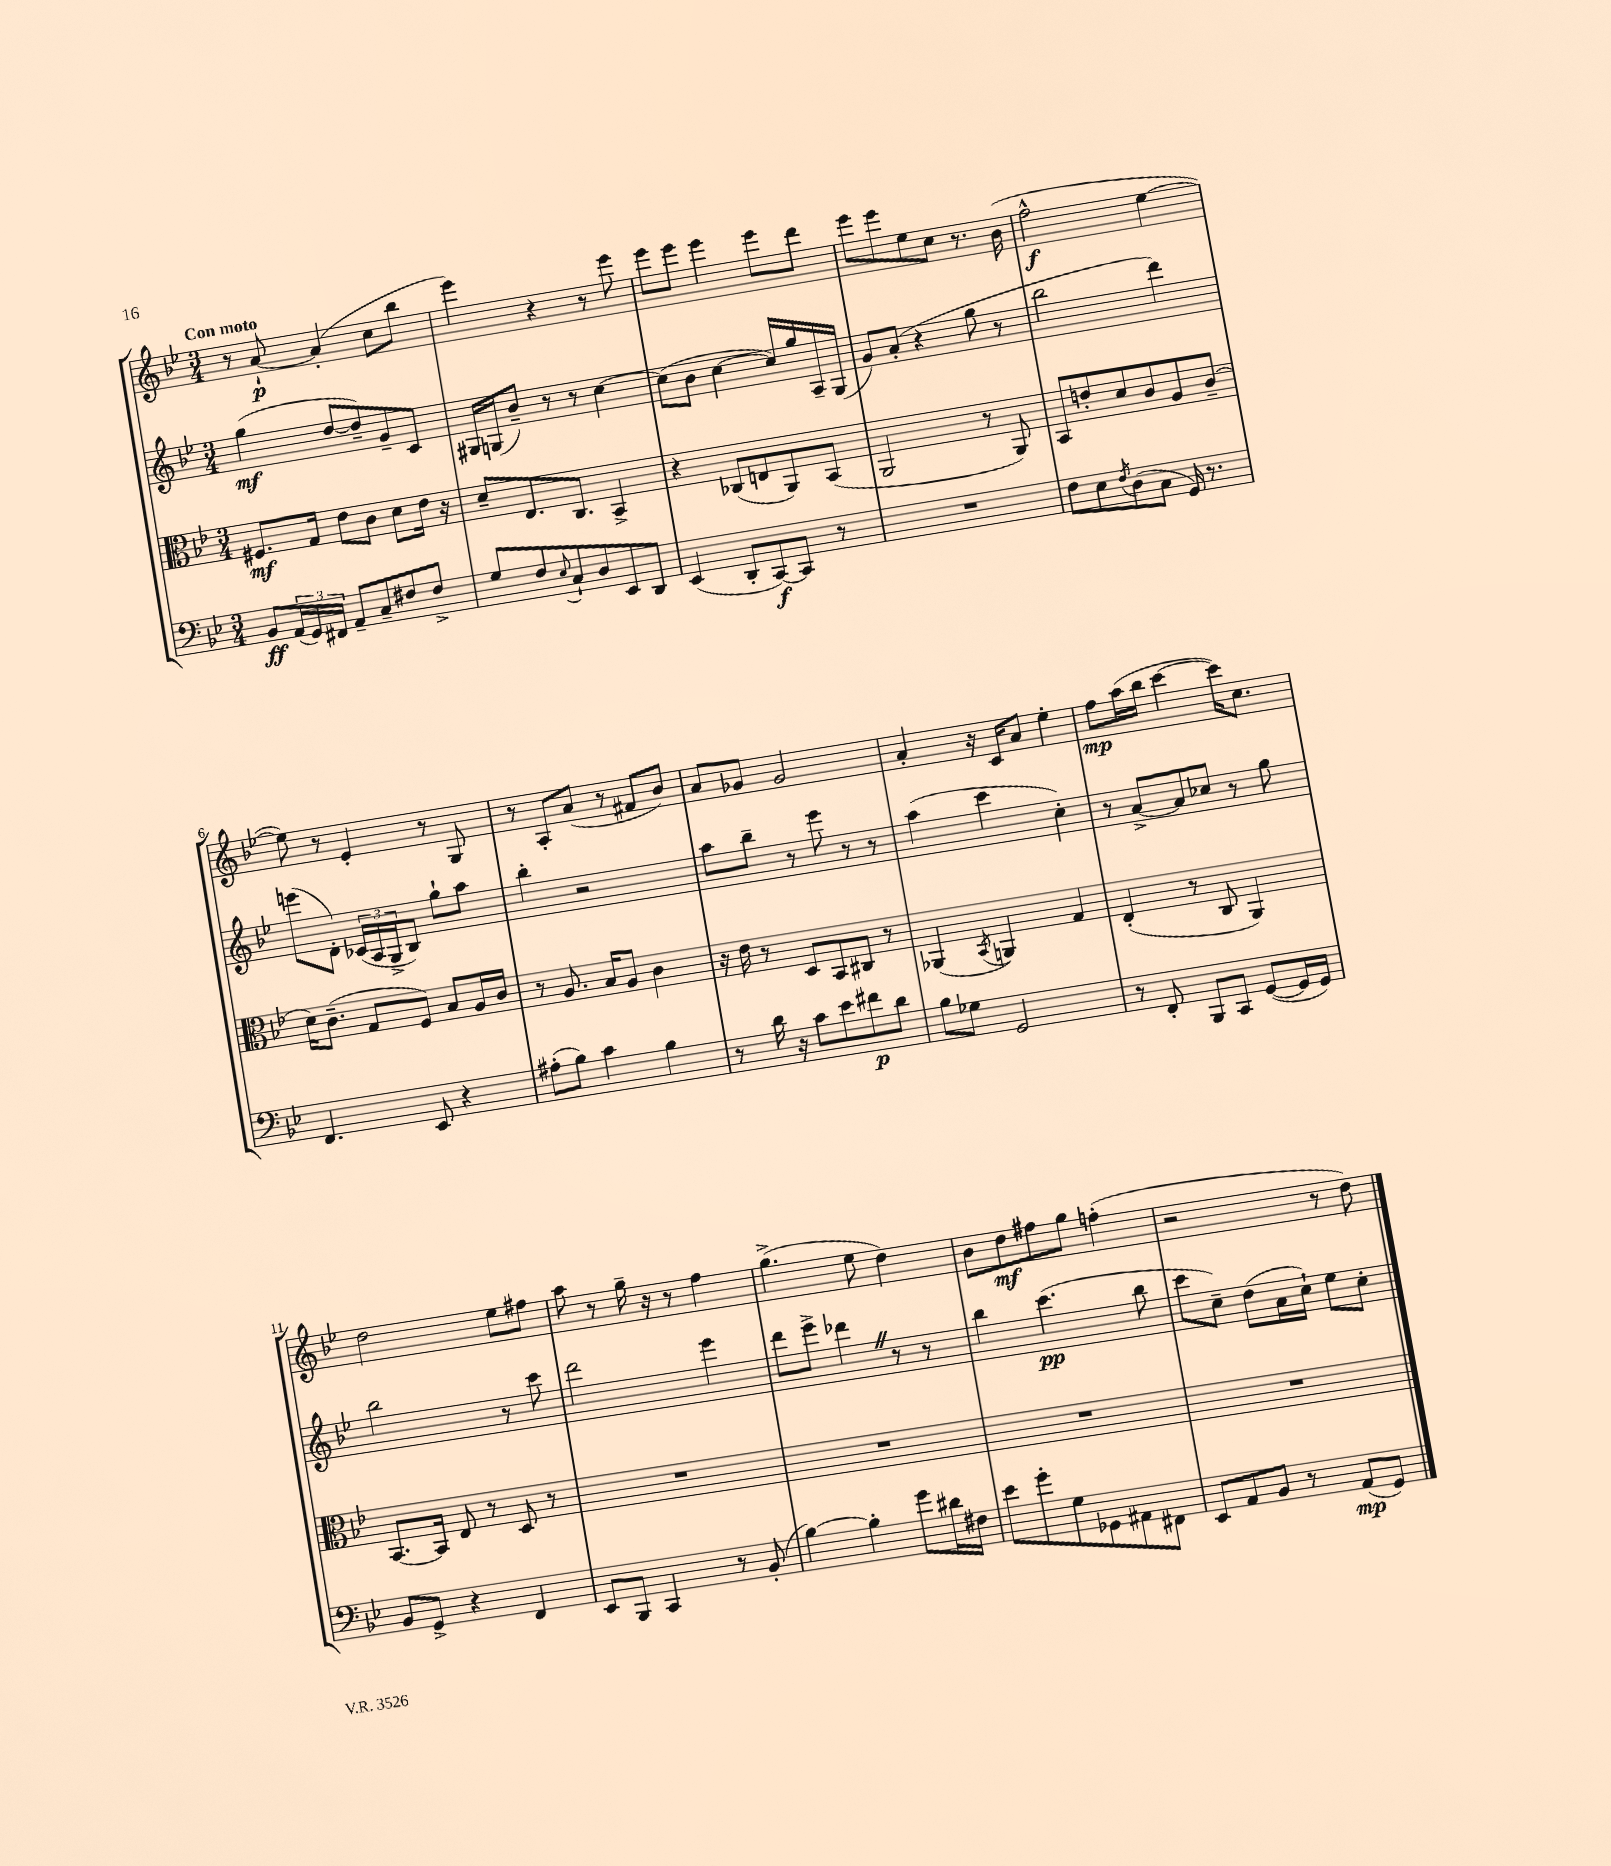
<<
\new StaffGroup <<
\new Staff = "s0" {
    \clef treble \key bes \major \numericTimeSignature \time 3/4 \tempo "Con moto"
    r8 a'8~-!\p a'4-.( c''8 bes''8 |
    ees'''4) r4 r8 ees'''8 |
    ees'''8 ees'''8 ees'''4 ees'''8 d'''8 |
    ees'''8 ees'''8 ees''8 c''8 r8. bes'16( |
    f''2-^\f ees''4~ |
    ees''8) r8 ees'4-. r8 g8 |
    r8 a8-. a'8( r8 fis'8 bes'8) |
    a'8 ges'8 ges'2 |
    a'4-. r16 c'16 a'8 ees''4-. |
    f''8\mp a''16( bes''16 c'''4~ c'''16) c''8. |
    d''2 ees''8 fis''8 |
    a''8 r8 g''16-- r16 r8 f''4 |
    g''4.->( ees''8 d''4) |
    bes'8 d''8\mf fis''8 g''8 f''4-.( |
    r2 r8 d''8) \bar "|." |
}
\new Staff = "s1" {
    \clef treble \key bes \major \numericTimeSignature \time 3/4
    g''4\mf( d''8~ d''8--) g'8-- c'8 |
    gis16 g16( bes'8--) r8 r8 c''4~ |
    c''8( bes'8 c''4~ c''16) g''16 a16-- g16( |
    g'8) a'8-.( r4 g''8 r8 |
    bes''2 d'''4) |
    e'''8( d'8-.) \tuplet 3/2 { ces'16( a16 g16-> } bes8) g''8-! a''8 |
    bes''4-. r2 |
    a''8 bes''8-- r8 ees'''8 r8 r8 |
    a''4( c'''4 c''4-.) |
    r8 a'8~-> a'8 ces''8 r8 g''8 |
    bes''2 r8 c'''8 |
    d'''2 ees'''4 |
    d'''8 ees'''8-> des'''4 \once \override BreathingSign.text = \markup { \musicglyph "scripts.caesura.straight" } \breathe r8 r8 |
    bes''4 c'''4.\pp( bes''8 |
    c'''8 c''8--) d''8( a'16 c''16-!) ees''8 c''8-. \bar "|." |
}
\new Staff = "s2" {
    \clef alto \key bes \major \numericTimeSignature \time 3/4
    fis8.\mf g16 ees'8 c'8 d'8 ees'16 r16 |
    d'8-- ees8. c8. bes,4-> |
    r4 ces8( e8 a,8) bes,8( |
    a,2 r8 a,8) |
    bes,8 e'8-. d'8 c'8 a8 c'8--( |
    d'16) c'8.--( g8 f8) bes8 a16 c'16 |
    r8 a8. bes16 a8 c'4 |
    r16 ees'16 r8 d8 bes,8 cis8 r8 |
    aes,4( \acciaccatura { bes,8 } a,4) g4 |
    ees4-.( r8 c8 a,4) |
    bes,8.~ bes,16 ees8 r8 d8 r8 |
    R2. |
    R2. |
    R2. |
    R2. \bar "|." |
}
\new Staff = "s3" {
    \clef bass \key bes \major \numericTimeSignature \time 3/4
    bes,8\ff \tuplet 3/2 { a,16( g,16) fis,16 } a,8-- c8-- fis8 fis8-> |
    g8 f8 \appoggiatura { ees8 } c8-! d8 ees,8 d,8 |
    ees,4( d,8-. c,8~\f) c,8 r8 |
    R2. |
    f8 ees8 \acciaccatura { f8 } d8( c8 g,16) r8. |
    f,4. ees,8 r4 |
    ais8-.( bes8) c'4 bes4 |
    r8 d'16 r16 c'8 ees'8 fis'8\p d'8 |
    bes8 ges8 g,2 |
    r8 f,8-. bes,,8 c,8 g,8~( g,16 g,16) |
    bes,8 g,8-> r4 f,4 |
    ees,8 bes,,8 c,4 r8 bes,8-.( |
    bes4~) bes4-. g'8 dis'16 fis16 |
    ees'8 g'8-. g8 ges,8 ais,8 fis,8 |
    ees,8 a,8 bes,8 r8 a,8\mp( g,8) \bar "|." |
}
>>
>>
